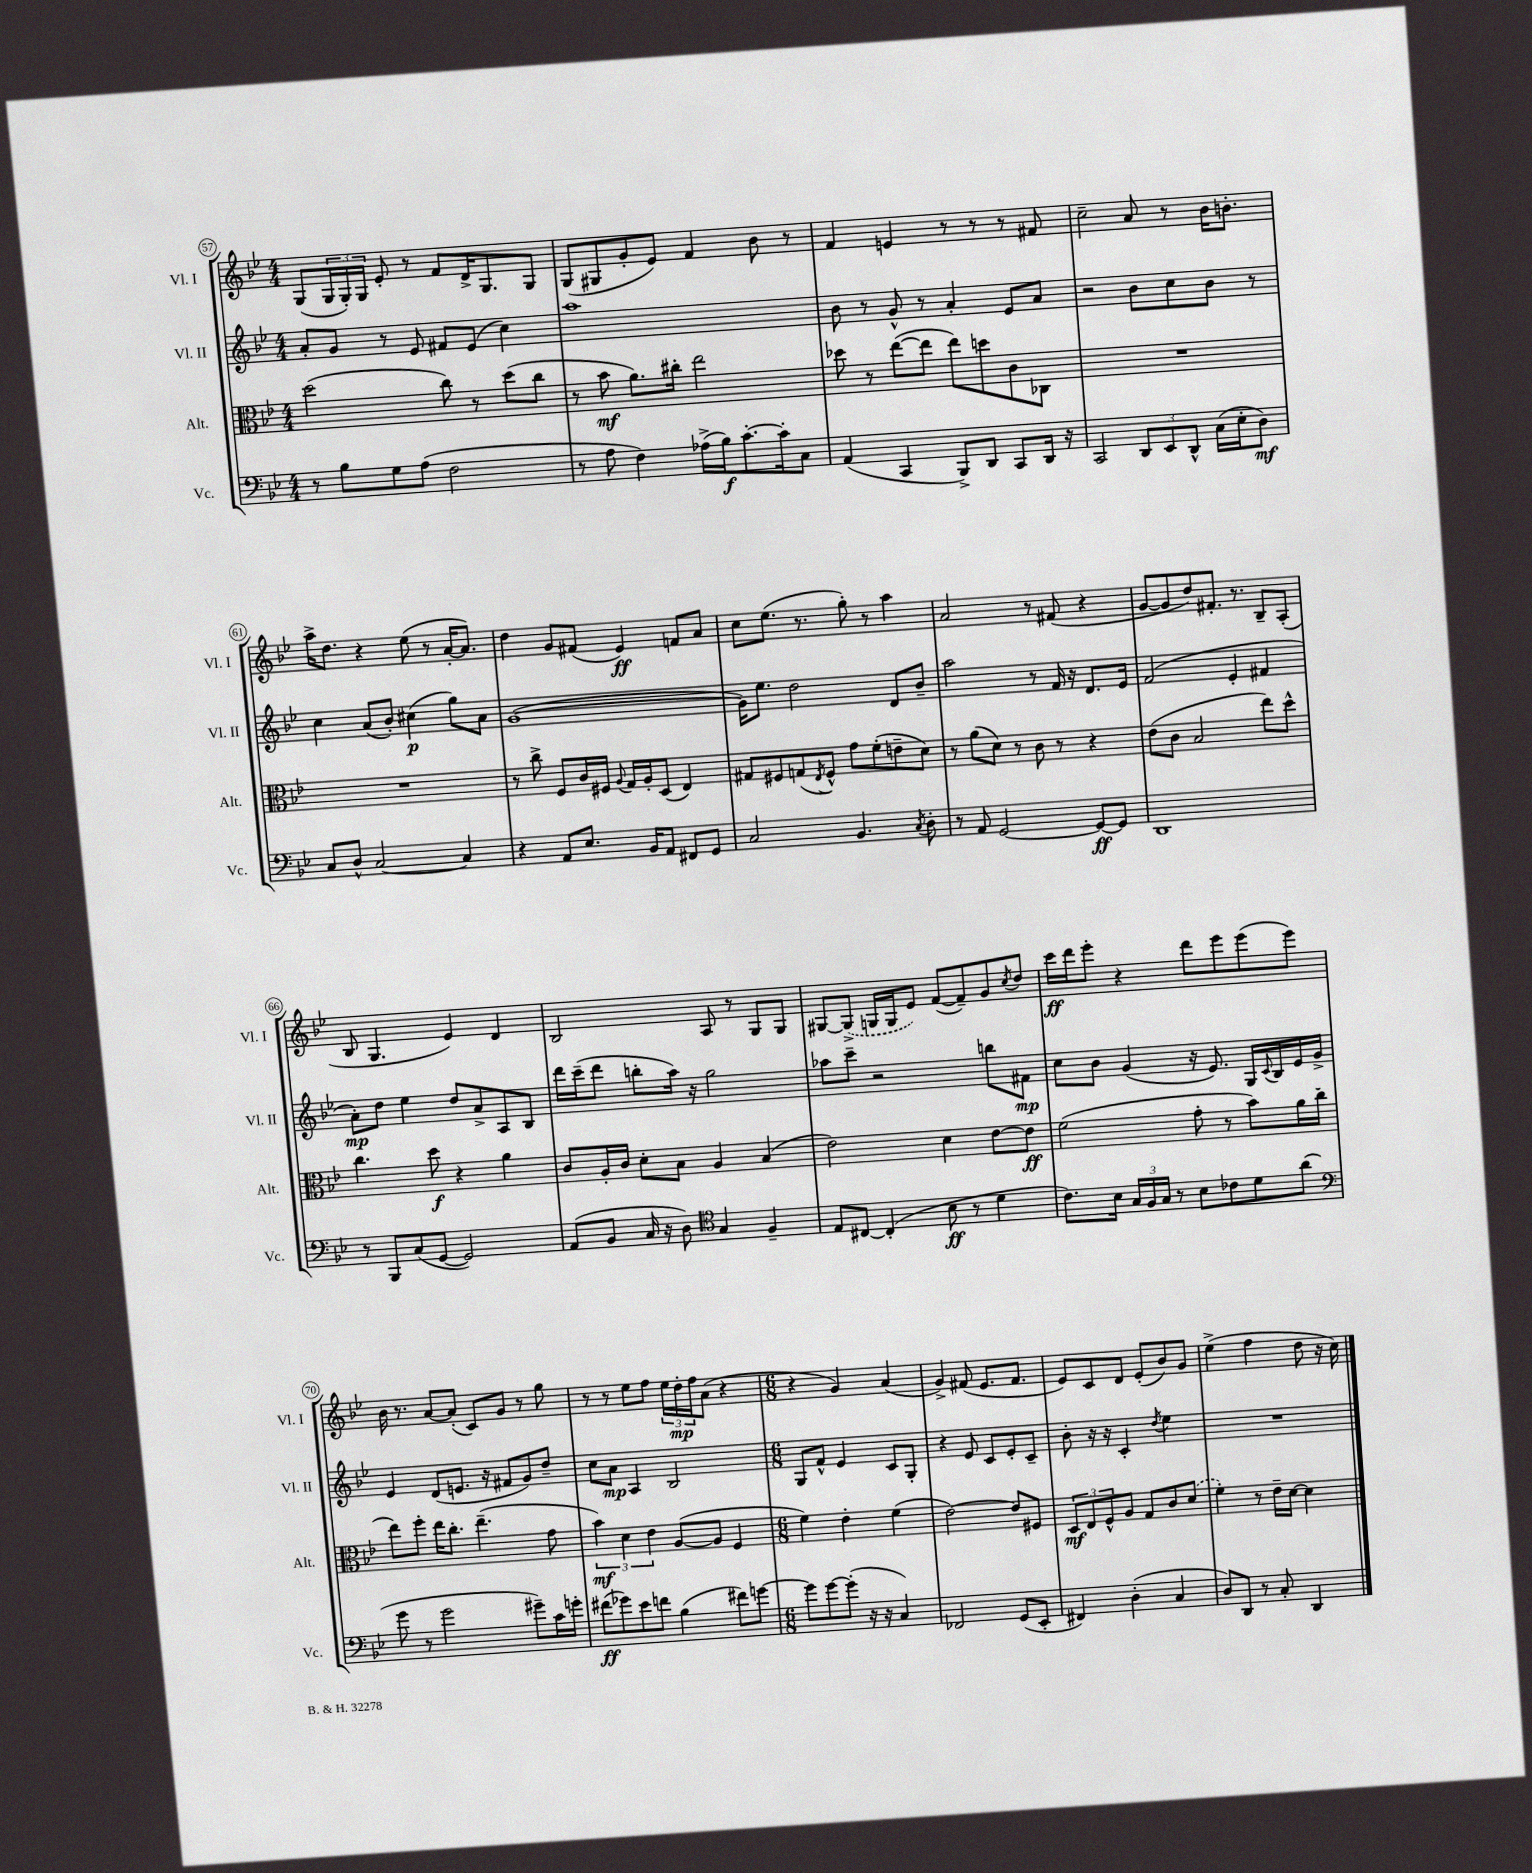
<<
\new StaffGroup <<
\new Staff = "s0" \with { instrumentName = "Vl. I" shortInstrumentName = "Vl. I" } {
    \clef treble \key bes \major \numericTimeSignature \time 4/4
    g8( \tuplet 3/2 { g16 g16-.) g16 } ees'8-. r8 f'8 d'16-> g8. g8 |
    g8( gis8 g'8-. ees'8) f'4 bes'8 r8 |
    f'4 e'4 r8 r8 r8 fis'8 |
    c''2-- a'8 r8 bes'16 b'8.-. |
    a''16-> d''8. r4 ees''8( r8 a'16~-. a'8.) |
    d''4 g'8 fis'8( ees'4\ff) f'8 a'8 |
    c''8 ees''8.( r8. g''8-.) r8 a''4 |
    a'2 r8 fis'8( r4 |
    g'8~ g'8 d''8) fis'8.-. r8. bes8-- a8-.( |
    bes8 g4. ees'4) d'4 |
    bes2 a8 r8 g8 g8 |
    gis8~ \once \slurDashed gis8->( g16 g16 ees'8) f'8~( f'8--) g'8 \acciaccatura { c''8 } d''8 |
    c'''16\ff d'''16 ees'''8-. r4 d'''8 ees'''8 ees'''8( ees'''8) |
    bes'16 r8. a'8~ a'8-.( c'8) g'8 r8 g''8 |
    r8 r8 ees''8 f''8 \tuplet 3/2 { ees''16 d''16-.\mp f''16 } a'8( r4 |
    \numericTimeSignature \time 6/8 r4 g'4) a'4( |
    g'4->) fis'8( ees'8. fis'8. |
    ees'8) c'8 d'8 ees'8-.( bes'8) g'8 |
    ees''4->( f''4 d''8 r16 c''16) \bar "|." |
}
\new Staff = "s1" \with { instrumentName = "Vl. II" shortInstrumentName = "Vl. II" } {
    \clef treble \key bes \major \numericTimeSignature \time 4/4
    a'8-. g'8 r8 ees'8 fis'8 ees'8( c''4) |
    a''1 |
    bes'8 r8 g'8-^ r8 a'4-. ees'8 a'8 |
    r2 bes'8 c''8 bes'8 r8 |
    c''4 a'8( bes'8-.) cis''4\p( g''8) a'8 |
    g'1~( |
    g'16) ees''8. d''2 d'8 bes'8-- |
    a''2 r8 f'16 r16 d'8. ees'16 |
    f'2( ees'4-. fis'4 |
    a'8-.\mp) d''8 ees''4 d''8 a'8-> a8 bes8 |
    d'''16 c'''16--( d'''8 b''8-. a''16) r16 g''2 |
    aes''8 c'''8-- r2 b''8 fis'8\mp |
    c''8 bes'8 g'4( r16 ees'8.) g16 \appoggiatura { c'8 } bes16 ees'16 g'16-> |
    ees'4 d'8( e'8. r16 fis'8 g'8) d''8-- |
    c''8 a'8\mp a4 bes2 |
    \numericTimeSignature \time 6/8 g8 f'8-^ ees'4 c'8 g8-. |
    r4 ees'8 c'8 ees'8-. c'8-- |
    bes'8-. r16 r16 c'4-. \acciaccatura { d''8 } ees''4 |
    R2. \bar "|." |
}
\new Staff = "s2" \with { instrumentName = "Alt." shortInstrumentName = "Alt." } {
    \clef alto \key bes \major \numericTimeSignature \time 4/4
    d''2( c''8) r8 d''8( c''8 |
    r8 bes'8\mf a'8.) cis''16-. ees''2 |
    des''8 r8 ees''8~( ees''8 ees''8) d''8 c'8 ces8 |
    R1 |
    R1 |
    r8 c''8-> f8 c'16 fis16 \appoggiatura { a8 } g16 a16-. d8( ees4) |
    gis8 fis8 g8( \acciaccatura { ees8 } fis8-^) g'8 f'8-.( e'8-- d'8) |
    r8 a'8( d'8) r8 c'8 r8 r4 |
    ees'8( c'8 bes2 ees''8) d''8-^ |
    c''4. d''8\f r4 a'4 |
    c'8 a16-. c'16 d'8-. bes8 a4 bes4( |
    ees'2) d'4 ees'8~ ees'8\ff |
    f'2( g'8-. r8 bes'8) a'16 c''16( |
    ees''8) f''8-. ees''16 c''8.-. ees''4.--( g'8 |
    \tuplet 3/2 { bes'4\mf) d'4 ees'4 } a8~( a8 f4 |
    \numericTimeSignature \time 6/8 f'4) ees'4-. f'4( |
    ees'2~) ees'8 fis8 |
    \tuplet 3/2 { d8\mf ees8 f8-^ } a8 g8 c'8 \once \slurDashed d'8( |
    f'4-.) r8 ees'16-- d'16~ d'4 \bar "|." |
}
\new Staff = "s3" \with { instrumentName = "Vc." shortInstrumentName = "Vc." } {
    \clef bass \key bes \major \numericTimeSignature \time 4/4
    r8 bes8 g8 a8( f2 |
    r8 a8 f4) aes16->( bes16\f) c'8.~-. c'16-. c8 |
    a,4( c,4 bes,,8->) d,8 c,8 d,16 r16 |
    c,2 \tuplet 3/2 { d,8 ees,8 d,8-^ } c16( ees16-. d8\mf) |
    c8 d8-^ c2~ c4 |
    r4 a,8 ees8. bes,16 a,8 fis,8 g,8 |
    c2 bes,4. \acciaccatura { c8 } d8-. |
    r8 a,8 g,2~ g,8~\ff g,8 |
    d,1 |
    r8 bes,,8 c8( g,8~ g,2) |
    a,8( bes,8 c16 r16 d8) \clef tenor g4 f4-- |
    ees8 cis8~ cis4-.( bes8\ff r8 d'4 |
    c'8.) bes16 \tuplet 3/2 { g16 f16 g16 } r8 bes8 ces'8 d'8 a'8( |
    \clef bass g'8 r8 g'2 gis'8--) c'16 g'16-. |
    fis'8\ff( ges'8) ees'8 f'8 bes4( fis'8) g'8~ |
    \numericTimeSignature \time 6/8 g'8 g'8~ g'8-.( r16 r16 c4) |
    fes,2 g,8( ees,8-. |
    fis,4) d4-.( c4 |
    d8) d,8 r8 c8-. d,4 \bar "|." |
}
>>
>>
\layout { \context { \Score currentBarNumber = #57 \override BarNumber.stencil = #(make-stencil-circler 0.1 0.3 ly:text-interface::print) } }
